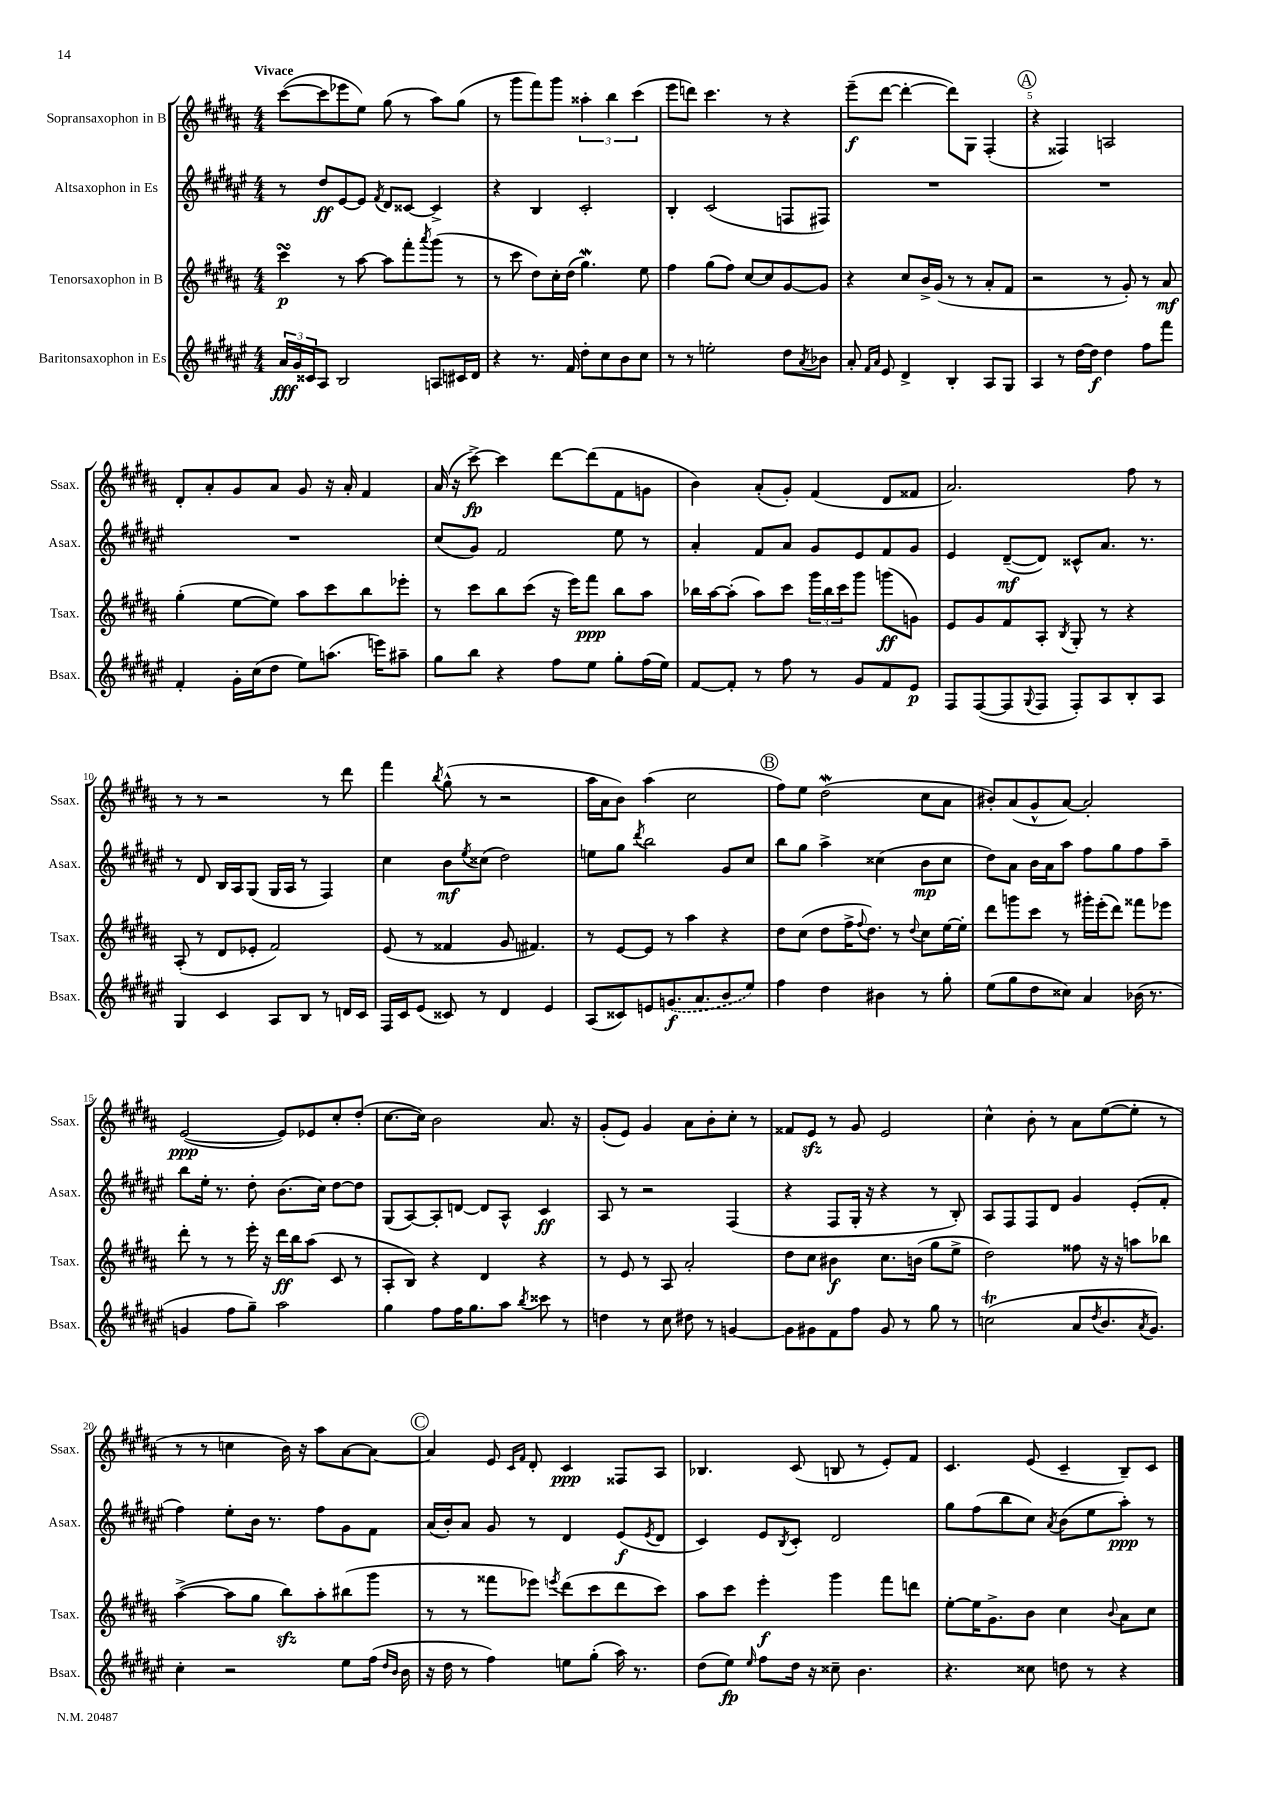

**kern	**kern	**kern	**kern
*staff4	*staff3	*staff2	*staff1
*clefG2	*clefG2	*clefG2	*clefG2
*k[f#c#g#d#a#e#]	*k[f#c#g#d#a#]	*k[f#c#g#d#a#e#]	*k[f#c#g#d#a#]
*M4/4	*M4/4	*M4/4	*M4/4
24a#	4ccc#	8r	([8ccc#
24g#	.	.	.
24c##	.	.	.
8A#	.	8dd#	8ccc#]
2B	8r	[8e#	8eee-
.	[8aa#	8e#]	8ee)
.	.	8qf#	.
.	8aa#]	8d#	(8gg#
.	8fff#'	[8c##	8r
.	8qaaa#	.	.
8A	(8ggg#	4c##^]	8aa#)
16c#	8r	.	(8gg#
16d#	.	.	.
=	=	=	=
4r	8r	4r	8r
.	8ccc#	.	8ggg#
8.r	8dd#)	4B	8fff#)
.	16cc#'	.	8ggg#
16f#	(16dd#	.	.
8dd#'	4.gg#)	2c#'	6aa##'
8cc#	.	.	.
.	.	.	6bb
8b	.	.	.
.	.	.	(6ccc#
8cc#	8ee	.	.
=	=	=	=
8r	4ff#	4B'	8eee
8r	.	.	8ddd)
2ee'	(8gg#	(2c#	4.ccc#
.	8ff#)	.	.
.	[8cc#	.	.
.	8cc#]	.	8r
8dd#	[8g#	8F	4r
8qa#	.	.	.
8b-	8g#]	8F#)	.
=	=	=	=
8a#'	4r	1r	(8eee~
16qqf#	.	.	.
16qqa#	.	.	.
8e#	.	.	[8ddd#
4d#^	8cc#	.	4ddd#'_
.	16b^	.	.
.	(16g#	.	.
4B'	8r	.	8ddd#])
.	8r	.	8G#
8A#	8a#'	.	(4F#'
8G#	8f#	.	.
=	=	=	=
4A#	2r	1r	4r
8r	.	.	4F##)
[16dd#	.	.	.
16dd#]	.	.	.
4dd#	8r	.	2A
.	8g#')	.	.
8ff#	8r	.	.
8fff#	8a#	.	.
=	=	=	=
4f#'	(4gg#'	1r	8d#'
.	.	.	8a#'
16g#'	[8ee	.	8g#
(16cc#	.	.	.
8dd#	8ee])	.	8a#
8ee#)	8aa#	.	8g#
(8.aa	8ccc#	.	16r
.	.	.	16a#'
.	8bb	.	4f#
16eee)	.	.	.
8aa#~	8eee-'	.	.
=	=	=	=
8gg#	8r	(8cc#	(16a#
.	.	.	16r
8bb	8ccc#	8g#)	[8ccc#^)
4r	8bb	2f#	4ccc#]
.	(8ccc#	.	.
8ff#	16r	.	[8ddd#
.	16eee)	.	.
8ee#	8fff#	.	(8ddd#]
8gg#'	8bb	8ee#	8f#
(16ff#	8aa#	8r	8g
16ee#)	.	.	.
=	=	=	=
[8f#	16bb-	4a#'	4b)
.	[16aa#	.	.
8f#']	(8aa#']	.	.
8r	8aa#)	8f#	(8a#'
8ff#	8ccc#	8a#	8g#')
8r	24ggg#	8g#	(4f#
.	24bb-	.	.
.	24ccc#	.	.
8g#	8ggg#	8e#	.
8f#	(8ggg	8f#	8d#
8e#	8g)	8g#	8f##
=	=	=	=
8F#	8e	4e#	2.a#)
([8F#	8g#	.	.
8F#]	8f#	([8d#~	.
8qqG#	.	.	.
8F#	8A#'	8d#])	.
.	8qB	.	.
8F#')	8G#'	8c##^^	.
8A#	8r	8.a#	.
8B'	4r	.	8ff#
.	.	8.r	.
8A#	.	.	8r
=	=	=	=
4G#	(8A#'	8r	8r
.	8r	8d#	8r
4c#	8d#	16B	2r
.	.	16A#	.
.	8e-'	(8G#	.
8A#	2f#)	16G#	.
.	.	16A#	.
8B	.	8r	.
8r	.	4F#)	8r
16d	.	.	8ddd#
16c#	.	.	.
=	=	=	=
16F#	(8e	4cc#	4fff#
16c#	.	.	.
(8e#	8r	.	.
.	.	.	8qbb
8c##)	4f##	8b	(8gg#^^
.	.	8qee#	.
8r	.	(8cc##	8r
4d#	8g#	2dd#)	2r
.	4.f#)	.	.
4e#	.	.	.
=	=	=	=
(8A#	8r	8ee	16aa#
.	.	.	16a#
8c##)	[8e	8gg#	8b)
.	.	8qddd#	.
8e	8e]	2bb	(4aa#
(8.g	8r	.	.
.	4aa#	.	2cc#
8.a#	.	.	.
8b	4r	8g#	.
8ee#)	.	8cc#	.
=	=	=	=
4ff#	8dd#	8bb	8ff#)
.	(8cc#	8gg#	8ee
4dd#	8dd#	4aa#^	(2dd#
.	16ff#^	.	.
.	8qqff#	.	.
.	8.dd#)	.	.
4b#	.	(4cc##	.
.	8r	.	.
.	8qqdd#	.	.
8r	8cc#	8b	8cc#
8gg#'	[16ee	8cc##	8a#
.	16ee']	.	.
=	=	=	=
(8ee#	8ddd#	8dd#)	8b#')
8gg#	8ggg	8a#	(8a#
8dd#	8ccc#	16b	8g#^^
.	.	16a#	.
8cc##)	8r	8aa#	[8a#)
4a#	16ggg#'	8ff#	2a#']
.	(16eee'	.	.
.	8ddd#)	8gg#	.
(16b-	8fff##	8ff#	.
8.r	.	.	.
.	8eee-	8aa#~	.
=	=	=	=
4g	8ddd#'	8bb	([2e
.	8r	16ee#'	.
.	.	8.r	.
8ff#	8r	.	.
8gg#~)	16eee'	8dd#'	.
.	16r	.	.
2aa#	16ddd#	(8.b	8e])
.	16bb	.	.
.	(8aa#	.	8e-
.	.	16cc#)	.
.	8c#	[8dd#	8cc#'
.	8r	8dd#]	(8dd#'
=	=	=	=
4gg#	8A#'	(8G#	[8.cc#
.	8B)	[8A#)	.
.	.	.	16cc#])
8ff#	4r	8A#']	2b
16ff#	.	[8d	.
8.gg#	.	.	.
.	4d#	8d]	.
8aa#	.	8A#^^	.
8qbb	.	.	.
8ccc##	4r	4c#	8.a#
8r	.	.	.
.	.	.	16r
=	=	=	=
4dd	8r	8A#	(8g#'
.	8e	8r	8e)
8r	8r	2r	4g#
8cc#	8A#	.	.
8dd#	2a#'	.	8a#
8r	.	.	8b'
[4g	.	(4F#	8cc#'
.	.	.	8r
=	=	=	=
8g]	8dd#	4r	8f##
8g#	8cc#	.	8e
8f#	4b#	8F#	8r
8ff#	.	16G#'	8g#
.	.	16r	.
8g#	8.cc#	4r	2e
8r	.	.	.
.	(16b	.	.
8gg#	8gg#	8r	.
8r	8ee^	8B')	.
=	=	=	=
(2cc	2dd#)	8A#	4cc#^^
.	.	8F#	.
.	.	8F#	8b'
.	.	8d#	8r
8a#	8ff##	4g#	8a#
8qdd#	.	.	.
8.b	16r	.	([8ee
.	16r	.	.
.	8aa	(8e#'	8ee']
8qa#	.	.	.
8.g#)	.	.	.
.	8bb-	8f#'	8r
=	=	=	=
4cc#'	([4aa#^	4ff#)	8r
.	.	.	8r
2r	8aa#]	8ee#'	4cc
.	8gg#	16b	.
.	.	8.r	.
.	8bb)	.	16b)
.	.	.	16r
.	8aa#'	8ff#	8aa#
8ee#	(8bb#	8g#	[8a#
(16ff#	8ggg#	8f#	8a#_
16qqdd#	.	.	.
16qqb	.	.	.
16b	.	.	.
=	=	=	=
16r	8r	(16a#	4a#]
16dd#	.	16b')	.
8r	8r	8a#	.
4ff#)	8fff##	8g#	8e
.	.	.	16qqc#
.	.	.	16qqf#
.	8eee-)	8r	8d#'
.	8qeee	.	.
8ee	(8ddd#	4d#	4c#
(8gg#'	8ccc#	.	.
16aa#)	8ddd#	(8e#	8F##
8.r	.	.	.
.	.	8qe#	.
.	8ccc#)	8d#	8A#
=	=	=	=
(8dd#	8aa#	4c#)	4.B-
8ee#)	8ccc#	.	.
16qqee#	.	.	.
8ff#	4eee'	8e#	.
.	.	8qB	.
16dd#	.	8c#'	(8c#
16r	.	.	.
8cc##~	4ggg#	2d#	8B
4.b	.	.	8r
.	8fff#	.	8e')
.	8ddd	.	8f#
=	=	=	=
4.r	[8ee'	8gg#	4.c#
.	16ee]	(8ff#	.
.	8.g#^	.	.
.	.	8bb	.
8cc##	8b	8cc#)	(8e
.	.	8qa#	.
8dd	4cc#	(8b	4c#~
8r	.	8ee#	.
.	8qqb	.	.
4r	8a#	8aa#')	8B~)
.	8cc#	8r	8c#
==	==	==	==
*-	*-	*-	*-
